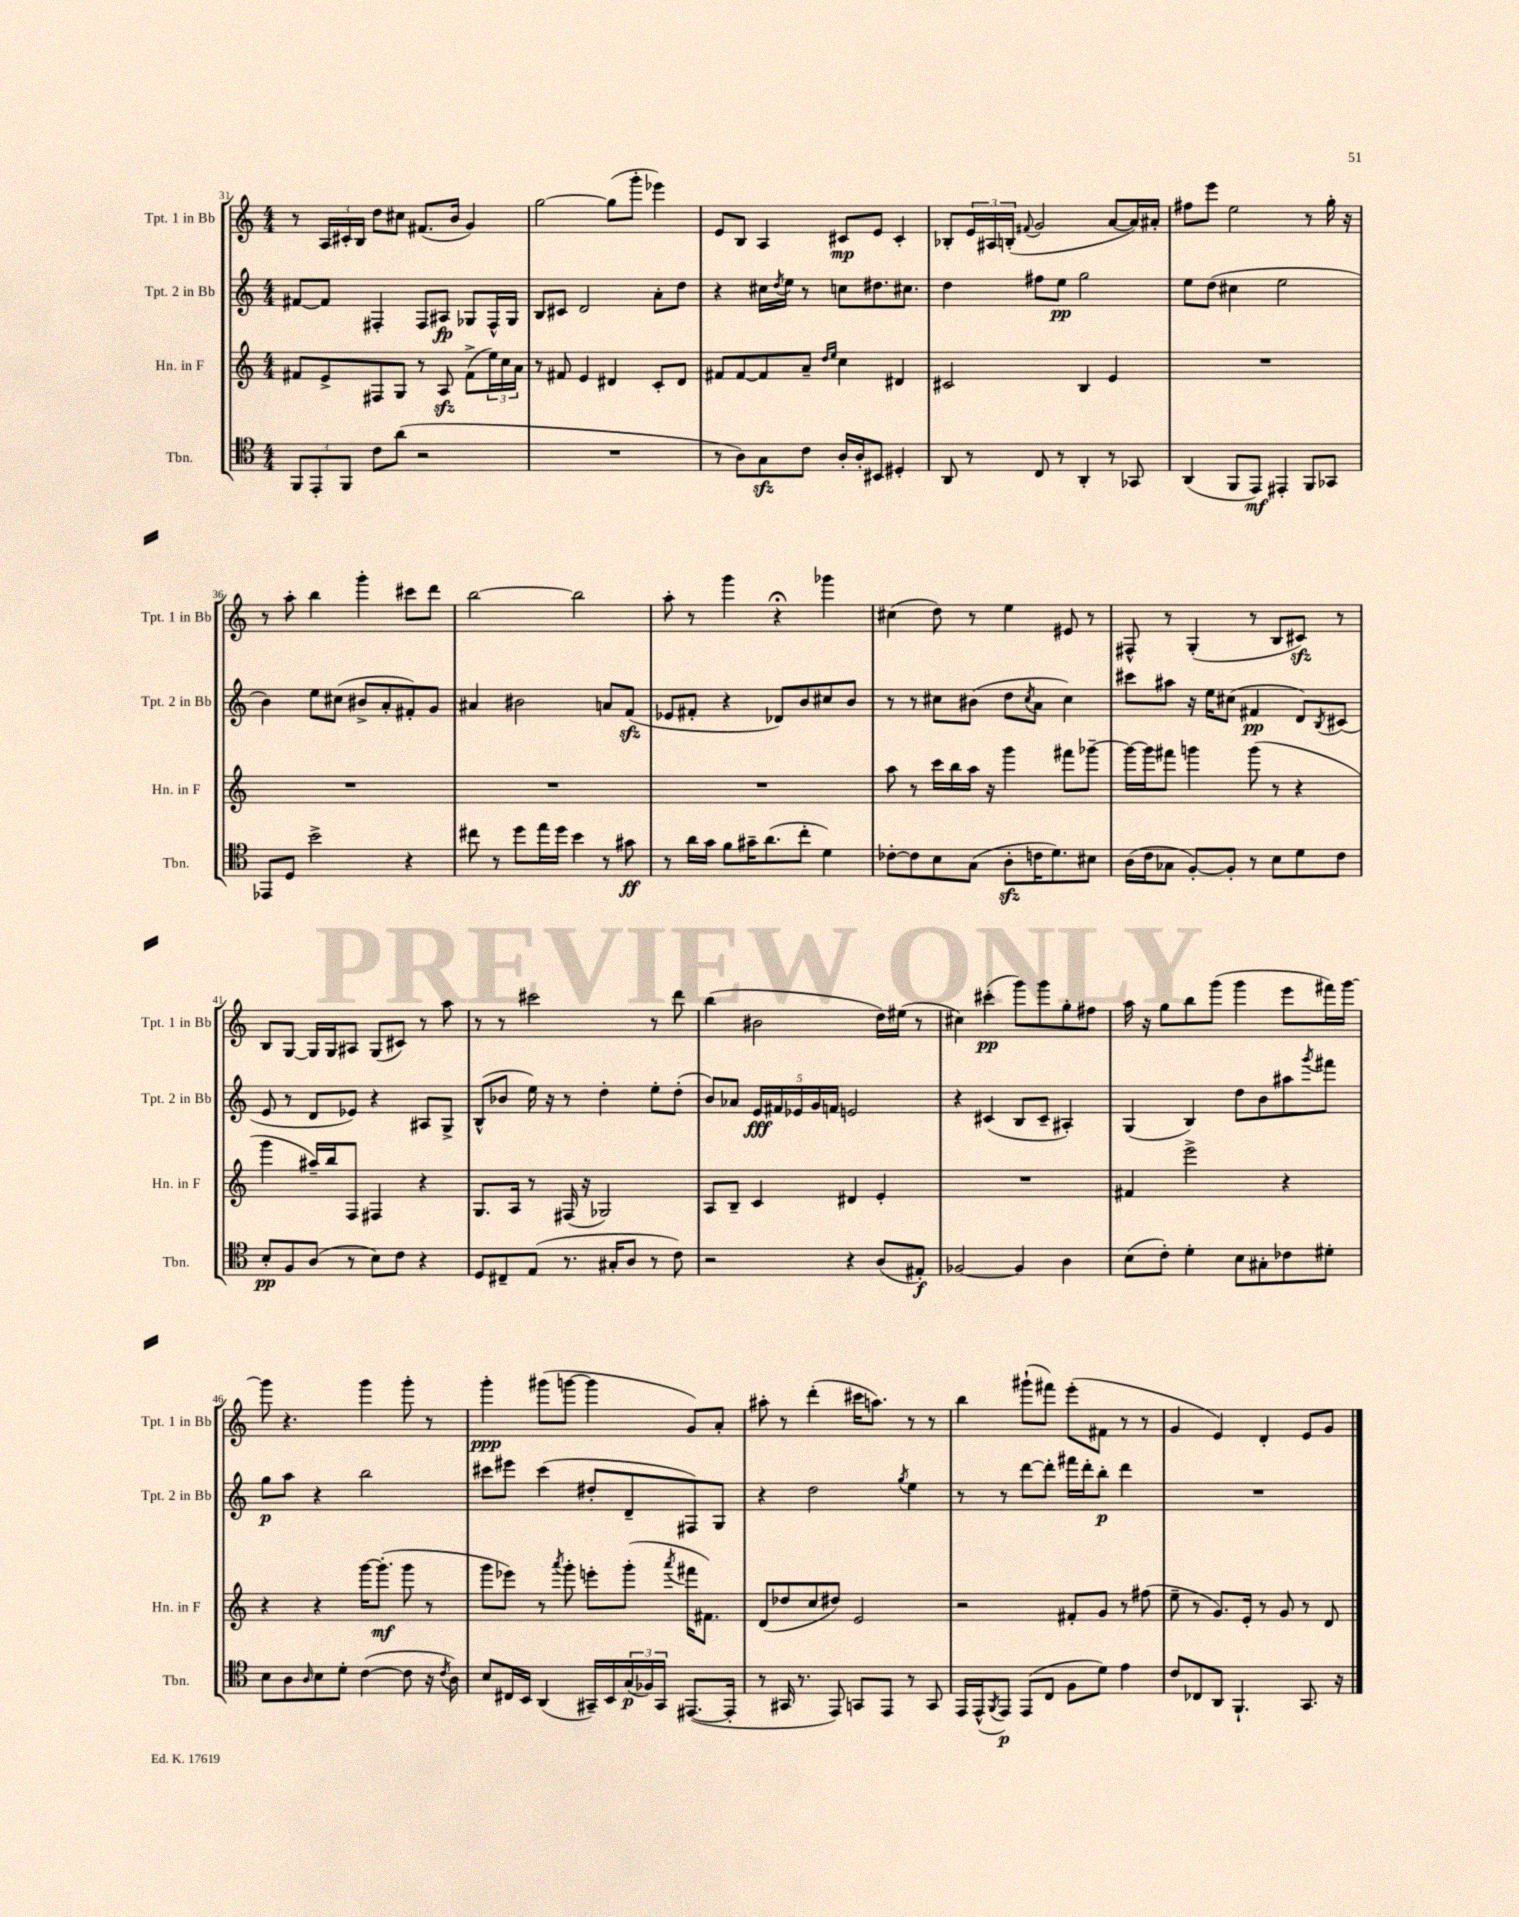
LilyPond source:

<<
\new StaffGroup <<
\new Staff = "s0" \with { instrumentName = "Tpt. 1 in Bb" shortInstrumentName = "Tpt. 1 in Bb" } {
    \clef treble \key c \major \numericTimeSignature \time 4/4
    r8 \tuplet 3/2 { a16 cis'16-. b16 } d''8 cis''8 fis'8.( b'16 g'4) |
    g''2~ g''8( g'''8-. ees'''4) |
    e'8 b8 a4 cis'8\mp e'8 cis'4-. |
    bes8-. \tuplet 3/2 { e'16 ais16 b16-.( } \appoggiatura { fis'8 } g'2 a'8~ a'16) ais'16-. |
    fis''8 e'''8 e''2 r8 g''16-. r16 |
    r8 a''8-. b''4 g'''4-. cis'''8 d'''8 |
    b''2~ b''2 |
    a''8-. r8 g'''4 r4\fermata ges'''4 |
    cis''4( d''8) r8 e''4 eis'8 r8 |
    fis8-^ r8 g4-.( r8 b8 cis'8\sfz) r8 |
    b8 g8~ g16 g16 ais8 g8( cis'8) r8 a''8 |
    r8 r8 cis'''2 r8 d'''8 |
    b''4( bis'2 d''16) eis''16( r8 |
    cis''4) cis'''4-.\pp( g'''8) g'''8 g''8-. fis''8 |
    a''16 r16 g''8 b''8 g'''8( g'''4 e'''8 fis'''16) g'''16~ |
    g'''8 r4. g'''4 g'''8-. r8 |
    g'''4-.\ppp gis'''8( g'''8~ g'''4 g'8) a'8-. |
    ais''8-. r8 d'''4-.( cis'''16 a''8.) r8 r8 |
    b''4 gis'''8-!( fis'''8) e'''8-.( fis'8 r8 r8 |
    g'4 e'4) d'4-. e'8 g'8 \bar "|." |
}
\new Staff = "s1" \with { instrumentName = "Tpt. 2 in Bb" shortInstrumentName = "Tpt. 2 in Bb" } {
    \clef treble \key c \major \numericTimeSignature \time 4/4
    fis'8~ fis'8 fis4-. fis8 ais8\fp ges8 fis16-^ ges16 |
    b8 cis'8 d'2 a'8-. d''8 |
    r4 cis''16 \acciaccatura { d''8 } e''16 r8 c''8 dis''8. cis''8. |
    d''4 fis''8 e''8\pp g''2 |
    e''8 d''8( cis''4 e''2 |
    b'4) e''8 cis''8( bis'8-> a'8-. fis'8-.) g'8 |
    ais'4 bis'2 a'8 f'8\sfz( |
    ees'8 fis'8-. r4 des'8) b'8 cis''8 b'8 |
    r8 r8 cis''8 bis'8( d''8 \acciaccatura { cis''8 } a'8 cis''4) |
    cis'''8 ais''8 r16 e''16 cis''8( fis'4\pp d'8) \acciaccatura { b8 } cis'8( |
    e'8 r8 d'8 ees'8) r4 ais8 g8-> |
    b8-^( bes'8 e''16) r16 r8 d''4-. e''8-. d''8-.( |
    b'8) aes'8 \tuplet 5/4 { e'16\fff fis'16 ees'16 g'16 f'16 } e'2 |
    r4 cis'4( b8 cis'8-- ais4-.) |
    g4( b4) d''8 b'8 ais''8 \acciaccatura { g'''8 } fis'''8 |
    g''8\p a''8 r4 b''2 |
    cis'''8 eis'''8 cis'''4( dis''8-. d'8-- fis8) g8 |
    r4 d''2 \acciaccatura { g''8 } e''4 |
    r8 r8 d'''8~ d'''8-. fis'''16 d'''16-. b''8-.\p d'''4 |
    R1 \bar "|." |
}
\new Staff = "s2" \with { instrumentName = "Hn. in F" shortInstrumentName = "Hn. in F" } {
    \clef treble \key c \major \numericTimeSignature \time 4/4
    fis'8 e'8-> fis8 g8 r8 a8\sfz fis'8->( \tuplet 3/2 { e''16) c''16 a'16 } |
    r8 fis'8 e'4 dis'4 c'8-. dis'8 |
    fis'8 fis'8~ fis'8 a'8-- \grace { d''16 e''16 } c''4 dis'4 |
    cis'2 b4 e'4 |
    R1 |
    R1 |
    R1 |
    R1 |
    a''8 r8 c'''16 b''16 a''16 r16 g'''4 fis'''8 ges'''8~-- |
    ges'''16~ ges'''16 fis'''8 g'''4 g'''8( r8 r4 |
    g'''4 ais''16--) b''16 f8 fis4 r4 |
    g8. a16 r8 fis16( r16 ges2) |
    a8 b8-- c'4 dis'4 e'4-. |
    R1 |
    fis'4 e'''2-> r4 |
    r4 r4 g'''16~ g'''8.-.\mf( g'''8 r8 |
    g'''8 ees'''8) r8 \acciaccatura { a'''8 } g'''8-. e'''8-. g'''8-.( \acciaccatura { a'''8 } fis'''16 fis'8.) |
    d'8( des''8 c''8 dis''8) e'2 |
    r2 fis'8-. g'8 r8 fis''8( |
    e''8-- r8 g'8.) e'16-. r8 g'8 r8 d'8 \bar "|." |
}
\new Staff = "s3" \with { instrumentName = "Tbn." shortInstrumentName = "Tbn." } {
    \clef tenor \key c \major \numericTimeSignature \time 4/4
    \tuplet 3/2 { f,8 e,8-. f,8 } c'8 a'8( r2 |
    R1 |
    r8 a8) g8\sfz c'8 a16-. a16-. bis,8 dis4-. |
    a,8 r8 c8 r8 a,4-. r8 ges,8 |
    a,4( f,8 e,8\mf) eis,4-. f,8 ges,8 |
    ees,8 d8 b'2-> r4 |
    cis''8 r8 d''8 e''16 d''16 b'4 r8 gis'8\ff |
    r8 a'16 g'16 f'8 gis'16-- a'8.( c''8-. d'4) |
    ces'8~-. ces'8 b8 g8( a8-.\sfz c'16 d'8.) bis8 |
    a16( c'16 ges8 f8~-.) f8-. r8 b8 d'8 c'8 |
    b8-.\pp f8 a8( r8 b8) c'8 r4 |
    d8 cis8-- e8( r8. gis16-. a8 r8 c'8) |
    r2 r4 a8( eis8-.\f) |
    fes2~ fes4 a4 |
    b8( c'8-.) d'4-. b8 gis8-. ces'8 dis'8-. |
    b8 a8 \grace { a16 } b8 d'8-. c'4~( c'8 r16 \acciaccatura { c'8 } a16) |
    b8 cis16 b,16 a,4( gis,16--) b,16 \tuplet 3/2 { g16\p( fes16) gis,16 } eis,8.~( eis,16-. |
    r8 gis,16 r8. e,8) g,8 e,8 r8 g,8 |
    e,16 e,16-^( \acciaccatura { f,8 } e,8\p) e,8( c8 f8 d'8) e'4 |
    c'8 ces8 a,8 f,4.-! g,8. r16 \bar "|." |
}
>>
>>
\layout { \context { \Score currentBarNumber = #31 } }
